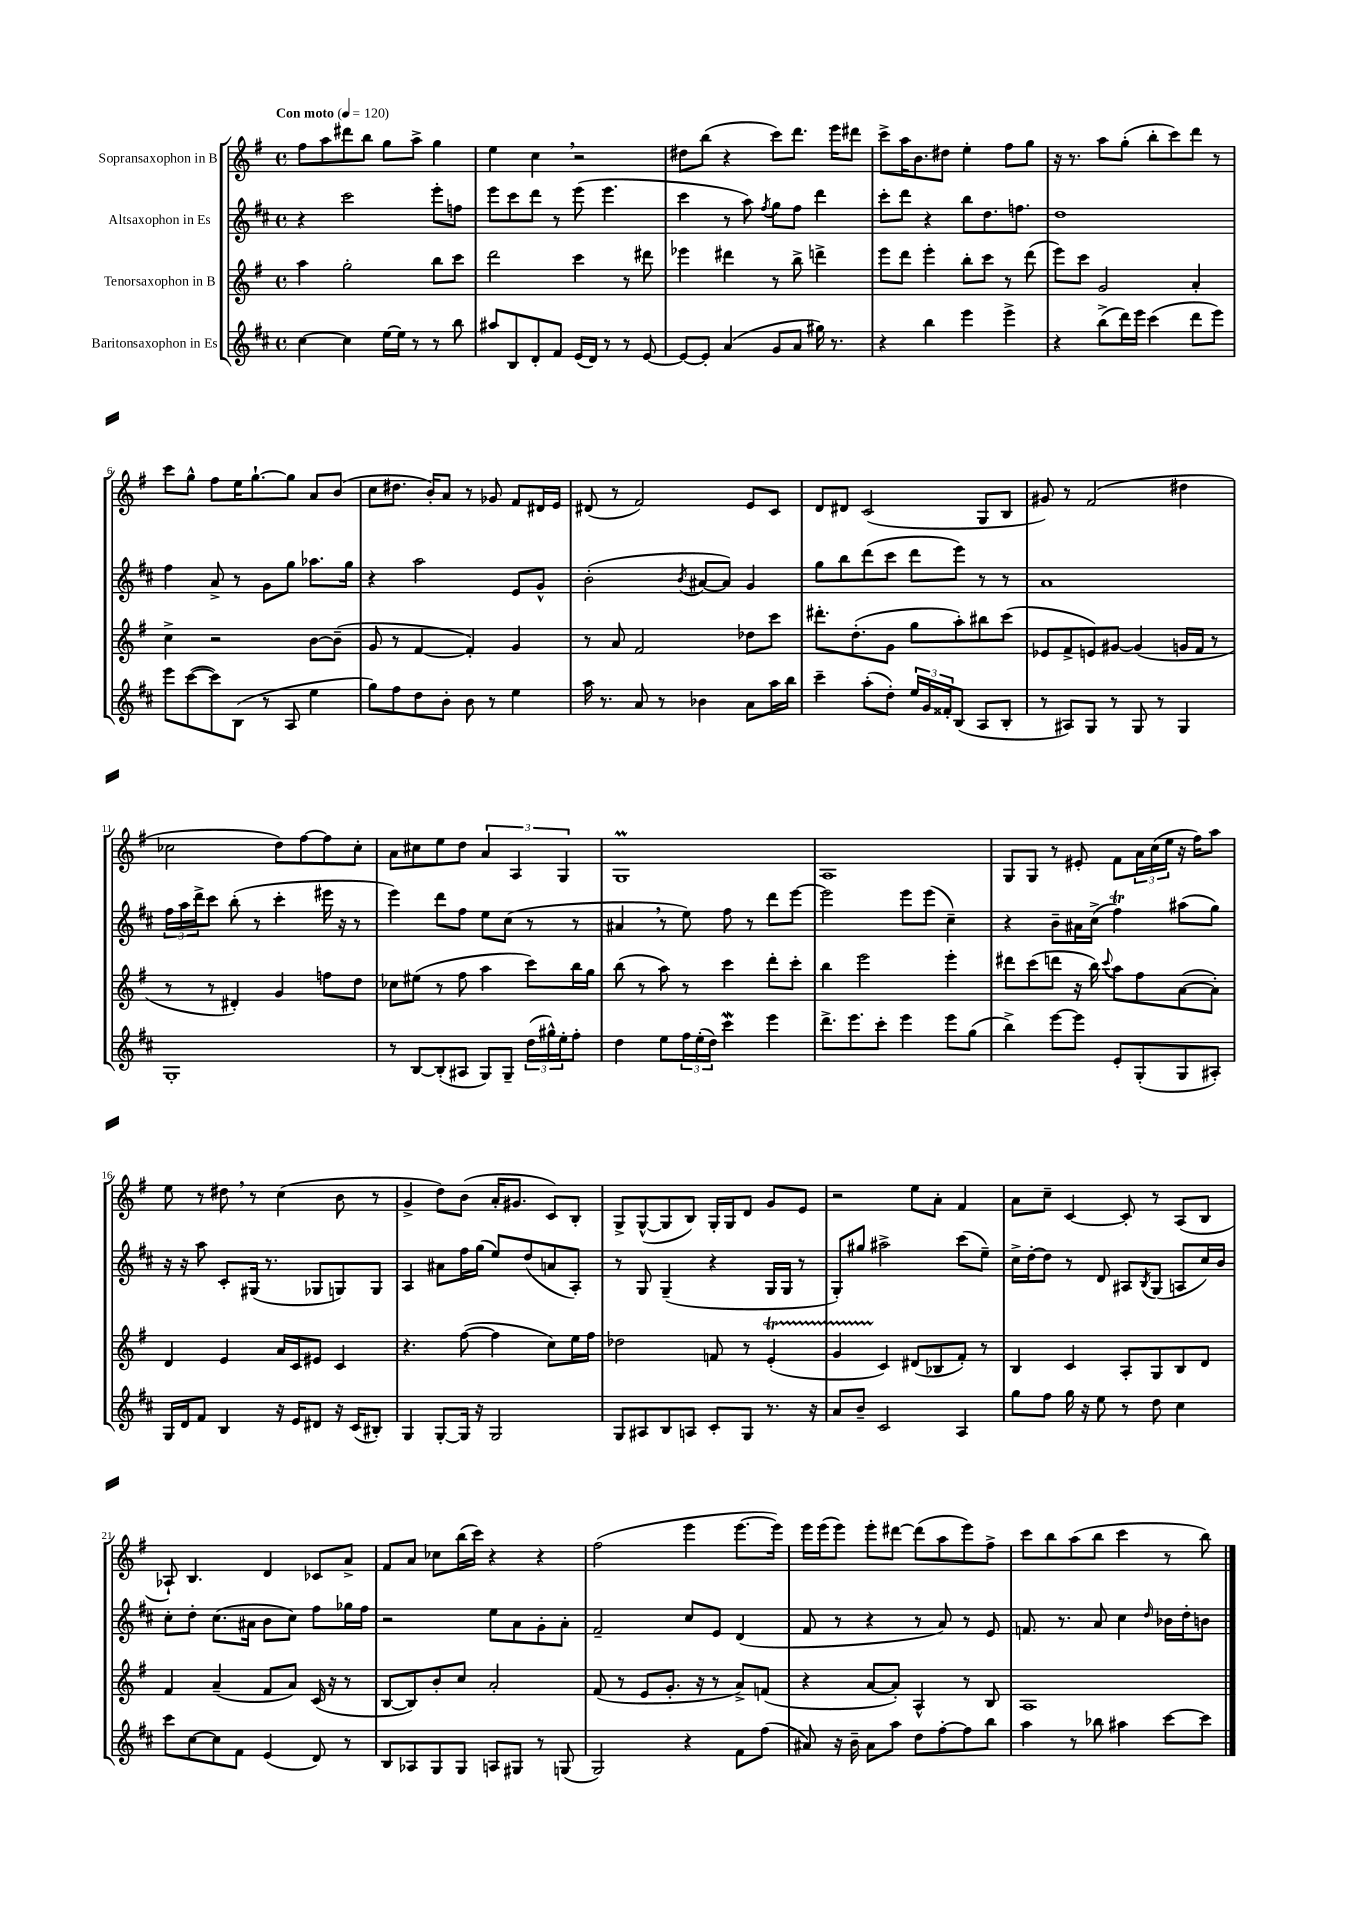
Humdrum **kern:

**kern	**kern	**kern	**kern
*staff4	*staff3	*staff2	*staff1
*clefG2	*clefG2	*clefG2	*clefG2
*k[f#c#]	*k[f#]	*k[f#c#]	*k[f#]
*M4/4	*M4/4	*M4/4	*M4/4
*met(c)	*met(c)	*met(c)	*met(c)
*MM120	*MM120	*MM120	*MM120
[4cc#\	4aa\	4r	8ff#\L
.	.	.	8aa\
4cc#\]	2gg'\	2ccc#\	8ddd#\
.	.	.	8bb\J
[16ee\LL	.	.	8gg\L
16ee\]JJ	.	.	.
8r	.	.	8aa^\J
8r	8bb\L	8eee'\L	4gg\
8bb\	8ccc\J	8ff\J	.
=	=	=	=
8aa#/L	2ddd\	8eee\L	4ee\
8B/	.	8ccc#\	.
8d'/	.	8ddd\J	4cc\
8f#/J	.	8r	.
(16e/LL	4ccc\	(8eee\	2r
16d/JJ)	.	.	.
8r	.	4.eee\	.
8r	8r	.	.
[8e/	8ddd#\	.	.
=	=	=	=
8e/_L	4eee-\	4ccc#\	8dd#\L
8e'/]J	.	.	(8bb\J
(4a/	4ddd#\	8r	4r
.	.	8aa\)	.
.	.	8qff#/	.
8g/L	8r	8gg\L	8ccc\L)
8a/J	8bb^\	8ff#\J	8.ddd\J
16gg#\)	4ddd^\	4ddd\	.
8.r	.	.	16eee\LK
.	.	.	8ddd#\J
=	=	=	=
4r	8eee\L	8ccc#'\L	8ccc^\L
.	8ddd\J	8ddd\J	16aa\K
.	.	.	8.b\
4bb\	4eee'\	4r	.
.	.	.	8dd#\J
4eee\	8bb'\L	8bb\L	4ee'\
.	8ccc\J	8.dd\	.
4eee^\	8r	.	8ff#\L
.	.	8.ff\J	.
.	(8ddd\	.	8gg\J
=	=	=	=
4r	8eee\L)	1dd	16r
.	.	.	8.r
.	8ccc\J	.	.
(8bb^\L	2g/	.	8aa\L
16ddd\L)	.	.	(8gg'\J
16eee\JJ	.	.	.
(4ccc#\	.	.	8bb'\L
.	.	.	8ccc\)
8ddd\L	4a'/	.	8ddd\J
8eee\J)	.	.	8r
=	=	=	=
8eee\L	4cc^\	4ff#\	8ccc\L
([8ccc#\	.	.	8gg^^\J
8ccc#\])	2r	8a^/	8ff#\L
(8B\J	.	8r	16ee\K
.	.	.	[8.gg`\
8r	.	8g\L	.
8A/	.	8gg\J	8gg\]J
4ee\	[8b\L	8.aa-\L	8a/L
.	(8b~\]J	.	(8b/J
.	.	16gg\Jk	.
=	=	=	=
8gg\L)	8g/	4r	8cc\L
8ff#\	8r	.	8.dd#\J
8dd\	[4f#/	2aa\	.
.	.	.	16b'/LK)
8b'\J	.	.	8a/J
8b\	4f#'/])	.	8r
8r	.	.	8g-/
4ee\	4g/	8e/L	8f#/L
.	.	8g^^/J	16d#/L
.	.	.	16e/JJ
=	=	=	=
16aa\	8r	(2b'\	(8d#/
8.r	.	.	.
.	8a/	.	8r
8a/	2f#/	.	2f#/)
8r	.	.	.
.	.	8qb/	.
4b-\	.	[8a#/L	.
.	.	8a#/]J)	.
8a\L	8dd-\L	4g/	8e/L
16aa\L	8ccc\J	.	8c/J
16bb\JJ	.	.	.
=	=	=	=
4ccc#~\	8.ddd#'\L	8gg\L	8d/L
.	.	8bb\	8d#/J
.	(8.dd'\	.	.
(8aa'\L	.	(8ddd\	(2c/
8dd'\J)	8g\J	8ccc#\J	.
24ee/LL	8gg\L	8ddd\L	.
24g/	.	.	.
24f##'/J	.	.	.
(8B/J	8aa'\)	8eee\J)	.
8A/L	8bb#\	8r	8G/L
8B'/J	(8ccc\J	8r	8B/J
=	=	=	=
8r	8e-/L	1a	8g#/)
8A#/L)	8f#^/	.	8r
8G/J	8e/)	.	(2f#/
8r	[8g#/J	.	.
8G/	(4g#/]	.	.
8r	.	.	.
4G/	16g/LL	.	4dd#\
.	16f#/JJ	.	.
.	8r	.	.
=	=	=	=
1G'	8r	24ff#\LL	2cc-\
.	.	24aa\	.
.	.	24ddd^\J	.
.	8r	8ccc#\J	.
.	4d#'/)	(8bb'\	.
.	.	8r	.
.	4g/	4ccc#'\	8dd\L)
.	.	.	[8ff#\
.	8ff\L	16eee#\	8ff#\]
.	.	16r	.
.	8dd\J	8r	8cc-'\J
=	=	=	=
8r	8cc-\L	4eee\)	8a\L
[8B/L	(8ee#\J	.	8cc#\
(8B'/]	8r	8ddd\L	8ee\
8A#/J	8ff#\	8ff#\J	8dd\J
8G/L)	4aa\	8ee\L	6a/
8G~/J	.	(8cc#\J	.
.	.	.	6A/
(24dd\LL	8ccc\L)	8r	.
24gg#^^\)	.	.	.
24ee'\J	.	.	6G/
8ff#'\J	16bb\L	8r	.
.	16gg\JJ	.	.
=	=	=	=
4dd\	(8bb\	4a#/	1G
.	8r	.	.
8ee\L	8aa\)	8r	.
24ff#\L	8r	8ee\)	.
(24ee'\	.	.	.
24dd\JJ)	.	.	.
4ccc#\	4ccc\	8ff#\	.
.	.	8r	.
4eee\	8ddd'\L	8ddd\L	.
.	8ccc'\J	[8eee\J	.
=	=	=	=
8.ddd^\L	4bb\	2eee\]	1A
8.eee\	.	.	.
.	2eee\	.	.
8ccc#'\J	.	.	.
4eee\	.	8eee\L	.
.	.	(8eee\J	.
8eee\L	4eee'\	4cc#~\)	.
(8gg\J	.	.	.
=	=	=	=
4bb^\)	8ddd#\L	4r	8G/L
.	(8ccc\	.	8G/J
[8eee\L	8ddd\J	8b~\L	8r
8eee\]J	16r	16a#\L	8e#'/
.	16bb\)	(16cc#^\JJ	.
.	8qqccc/	.	.
8e'/L	8aa\L	4ff#\)	8f#\L
(8G'/	8ff#\	.	24a\L
.	.	.	(24cc\
.	.	.	24ee\JJ
8G/	([8a\	(8aa#\L	16r
.	.	.	16ff#\LK)
8A#'/J)	8a'\]J)	8gg\J)	8aa\J
=	=	=	=
16G/LL	4d/	16r	8ee\
16d/J	.	16r	.
8f#/J	.	8aa\	8r
4B/	4e/	8c#'/L	8dd#\
.	.	(16G#/Jk	8r
.	.	8.r	.
16r	16a/LL	.	(4cc\
16e/LK	16c/J	.	.
8d#/J	8e#/J	8G-/L	.
16r	4c/	8G/)	8b\
(16c#/LK	.	.	.
8B#'/J)	.	8G/J	8r
=	=	=	=
4G/	4.r	4A/	4g^/
[8G'/L	.	8a#\L	8dd\L)
16G/]Jk	([8ff#\	16ff#\L	(8b\J
16r	.	(16gg\JJ	.
2G/	4ff#\]	8ee/L)	16a'/LK
.	.	.	8.g#/J
.	.	(8dd/	.
.	8cc\L)	8a/	8c/L)
.	16ee\L	8A'/J)	8B'/J
.	16ff#\JJ	.	.
=	=	=	=
8G/L	2dd-\	8r	8G^/L
8A#/	.	8G/	([8G^^/
8B/	.	(4G~/	8G/]
8A/J	.	.	8B/J)
8c#'/L	8f/	4r	16G'/LL
.	.	.	16G/J
8G/J	8r	.	8d/J
8.r	(4e'/	16G/LL	8g/L
.	.	16G/JJ	.
.	.	8r	8e/J
16r	.	.	.
=	=	=	=
8a/L	4g/	8G'/L)	2r
8b~/J	.	8gg#/J	.
2c#/	4c/)	2aa#^\	.
.	(8d#/L	.	8ee\L
.	8B-/	.	8a'\J
4A/	8f#'/J)	(8ccc#\L	4f#/
.	8r	8ee~\J)	.
=	=	=	=
8gg\L	4B/	16cc#^\LL	8a\L
.	.	[16dd'\J	.
8ff#\J	.	8dd\]J	8cc~\J
16gg\	4c/	8r	[4c/
16r	.	.	.
8ee\	.	8d/	.
8r	8A'/L	8A#/L	8c'/]
.	.	8qB/	.
8dd\	8G/	(8G/J	8r
4cc#\	8B/	8A/L	(8A/L
.	8d/J	16cc#/L)	8B/J
.	.	16b/JJ	.
=	=	=	=
8ccc#\L	4f#/	8cc#'\L	8A-`/)
[8cc#\	.	8dd'\J	4.B/
8cc#\]	(4a~/	(8.cc#\L	.
8f#\J	.	.	.
.	.	16a#\Jk	.
(4e/	8f#/L	8b\L	4d/
.	8a/J)	8cc#\J)	.
8d/)	(16c/	8ff#\L	8c-/L
.	16r	.	.
8r	8r	16gg-\L	8a^/J
.	.	16ff#\JJ	.
=	=	=	=
8B/L	[8B/L	2r	8f#/L
8A-/	8B/])	.	8a/J
8G/	8b'/	.	8cc-\L
8G/J	8cc/J	.	(16bb\L
.	.	.	16ccc\JJ)
8A/L	2a'/	8ee\L	4r
8G#/J	.	8a\	.
8r	.	8g'\	4r
(8G/	.	8a'\J	.
=	=	=	=
2G/)	(8f#/	2f#~/	(2ff#\
.	8r	.	.
.	8e/L	.	.
.	8.g'/J	.	.
4r	.	8cc#/L	4eee\
.	16r	.	.
.	8r	8e/J	.
8f#\L	8a^/L)	(4d/	[8.eee\L
(8ff#\J	(8f/J	.	.
.	.	.	16eee\]Jk)
=	=	=	=
8a#/)	4r	8f#/	16eee\LL
.	.	.	(16eee\J
16r	.	8r	8eee\J)
16b~\	.	.	.
8a#\L	[8a/L	4r	8eee'\L
8aa\J	8a'/]J)	.	[8ddd#\J
8dd\L	4A^^/	8r	(8ddd#\]L
[8ff#'\	.	8a/)	8aa\
8ff#\]	8r	8r	8eee\)
8bb\J	8B/	8e/	8ff#^\J
=	=	=	=
4aa\	1A	8.f/	8ccc\L
.	.	.	8bb\
.	.	8.r	.
8r	.	.	(8aa\
8bb-\	.	8a/	8bb\J
4aa#\	.	4cc#\	4ccc\
.	.	16qqdd/	.
[8ccc#\L	.	16b-\LL	8r
.	.	16dd'\J	.
8ccc#\]J	.	8b\J	8bb\)
==	==	==	==
*-	*-	*-	*-
